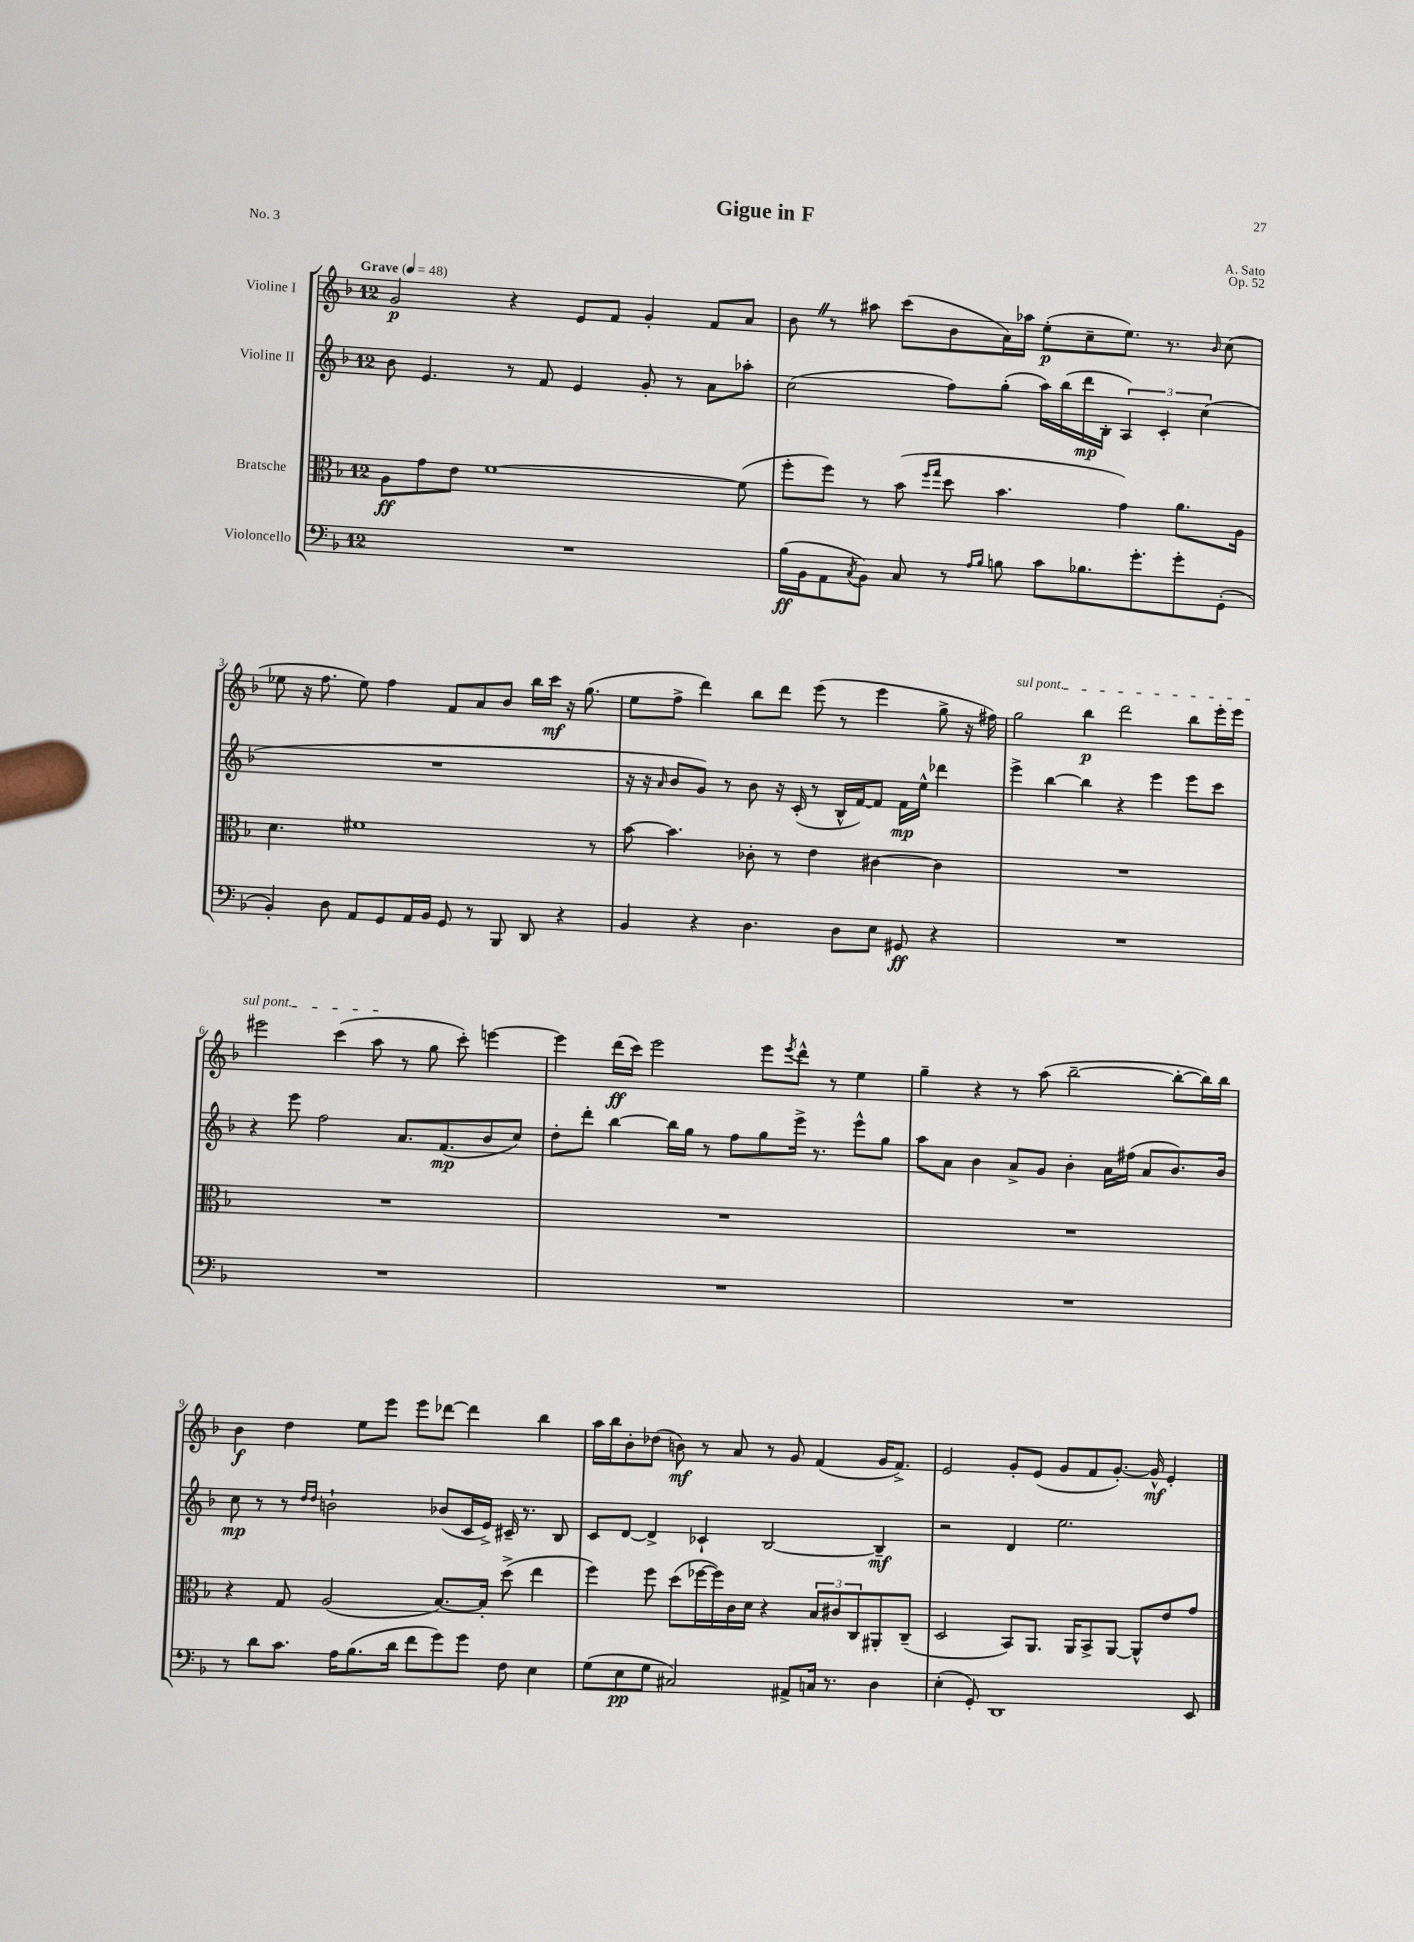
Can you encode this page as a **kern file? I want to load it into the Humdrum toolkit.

**kern	**kern	**kern	**kern
*staff4	*staff3	*staff2	*staff1
*clefF4	*clefC3	*clefG2	*clefG2
*k[b-]	*k[b-]	*k[b-]	*k[b-]
*M12/8	*M12/8	*M12/8	*M12/8
*MM48	*MM48	*MM48	*MM48
1.r	8A	8b-	2g
.	8g	4.e	.
.	8e	.	.
.	[1f	.	.
.	.	8r	4r
.	.	8f	.
.	.	4e	8e
.	.	.	8f
.	.	8g'	4g'
.	.	8r	.
.	.	8a	8f
.	(8f]	8aa-'	8a
=	=	=	=
(16B-	8ff'	(2cc	8b-
16BB-	.	.	.
8AA	8ff)	.	8r
8qC	.	.	.
8BB-)	8r	.	8aa#
8C	(8b-	.	(8ccc
.	16qqff	.	.
.	16qqgg	.	.
8r	8dd	8ff)	8b-
16qqA	.	.	.
16qqB-	.	.	.
8B	4.b-	(8gg'	16a)
.	.	.	16aa-
8c	.	16aa)	(8ee'
.	.	(16bb-	.
8.B-	.	16ddd	8cc~
.	.	16B-'	.
.	4g)	6A)	8.ee)
8.g'	.	.	.
.	.	6c'	.
.	.	.	8.r
8g'	8.a	.	.
.	.	(6cc	.
.	.	.	16qqb-
(8GG'	.	.	(8cc
.	16A	.	.
=	=	=	=
4BB-')	4.d	1.r	8ee-
.	.	.	16r
.	.	.	8.ff
8D	.	.	.
8AA	1f#	.	8ee-)
8GG	.	.	4ff
16AA	.	.	.
16BB-	.	.	.
8GG	.	.	8f
8r	.	.	8a
8BBB-	.	.	8b-
8DD	.	.	16bb-
.	.	.	16ccc
4r	.	.	16r
.	.	.	(8.gg
.	8r	.	.
=	=	=	=
4BB-	[8b-	16r	8ee
.	.	16r	.
.	.	16qqa	.
.	4.b-]	8b-	8ff^
4r	.	8g)	4ddd)
.	.	8r	.
4.D	8c-'	8b-	8bb-
.	8r	16r	8ddd
.	.	(16c'	.
.	4e	8r	(8eee
8D	.	16B-^^	8r
.	.	[16f)	.
8E	[4c#	8f]	4eee
8GG#	.	16f	.
.	.	16ee^^	.
4r	4c#]	4ddd-	8gg^
.	.	.	16r
.	.	.	16ff#)
=	=	=	=
1.r	1.r	4eee^	2gg
.	.	[4bb-	.
.	.	4bb-]	4bb-
.	.	4r	2ddd
.	.	4eee	.
.	.	8eee	8bb-
.	.	8ccc	16eee'
.	.	.	16eee
=	=	=	=
1.r	1.r	4r	2eee#
.	.	8eee	.
.	.	2ff	.
.	.	.	(4ccc
.	.	.	8aa
.	.	8.a	8r
.	.	.	8gg
.	.	(8.f	.
.	.	.	8ccc')
.	.	8b-	[4eee
.	.	8cc)	.
=	=	=	=
1.r	1.r	8dd'	4eee]
.	.	8ddd'	.
.	.	[4bb-	(16ddd
.	.	.	16ccc)
.	.	.	2eee
.	.	16bb-]	.
.	.	16gg	.
.	.	8r	.
.	.	8ff	.
.	.	8gg	8eee
.	.	.	8qeee
.	.	16eee^	8ddd^^
.	.	8.r	.
.	.	.	8r
.	.	8eee^^	4ee
.	.	8gg	.
=	=	=	=
1.r	1.r	8aa	4gg~
.	.	8a	.
.	.	4b-	4r
.	.	8a^	8r
.	.	8g	(8aa
.	.	4b-'	[2bb-~
.	.	16a	.
.	.	(16ff#	.
.	.	8a	.
.	.	8.b-)	8bb-'_
.	.	.	16bb-])
.	.	16b-	16bb-
=	=	=	=
8r	4r	8cc	4b-
8d	.	8r	.
8.c	8G	8r	4dd
.	.	16qqdd	.
.	.	16qqdd	.
.	(2A	2b`	.
16A	.	.	.
(8.B-	.	.	8ee
.	.	.	8eee
16d	.	.	.
8f	.	.	8eee
8g)	[8.B-)	(8b-	[8ddd-
8g	.	16c	4ddd-]
.	16B-']	16e^)	.
8F	(8dd^	16c#~	.
.	.	8.r	.
4E	4ee	.	4bb-
.	.	8B-	.
=	=	=	=
(8G	4ff)	8c	16aa
.	.	.	16bb-
8E	.	[8d	8b-'
8G	8ff	4d^]	(8dd-
2C#)	(8dd	.	8b)
.	[16ff-	4c-`	8r
.	16ff-])	.	.
.	16c	.	8a
.	16d	.	.
.	4r	[2B-	8r
8AA#^	.	.	8g
16C	12B-	.	(4f
8.r	.	.	.
.	12c#	.	.
.	12C	.	.
4D	8AA#'	4B-~]	16g
.	.	.	8.f^)
.	(8C~	.	.
=	=	=	=
(4E'	2D	2r	2e
8GG')	.	.	.
1DD	.	.	.
.	8BB-)	4d	8g'
.	8.AA	.	(8e
.	.	2.ee	8g
.	16AA	.	.
.	8BB-^	.	8f
.	[8AA	.	[8.g')
.	8AA^^]	.	.
.	.	.	16g^^]
.	8e	.	4e'
8EE	8g	.	.
==	==	==	==
*-	*-	*-	*-
